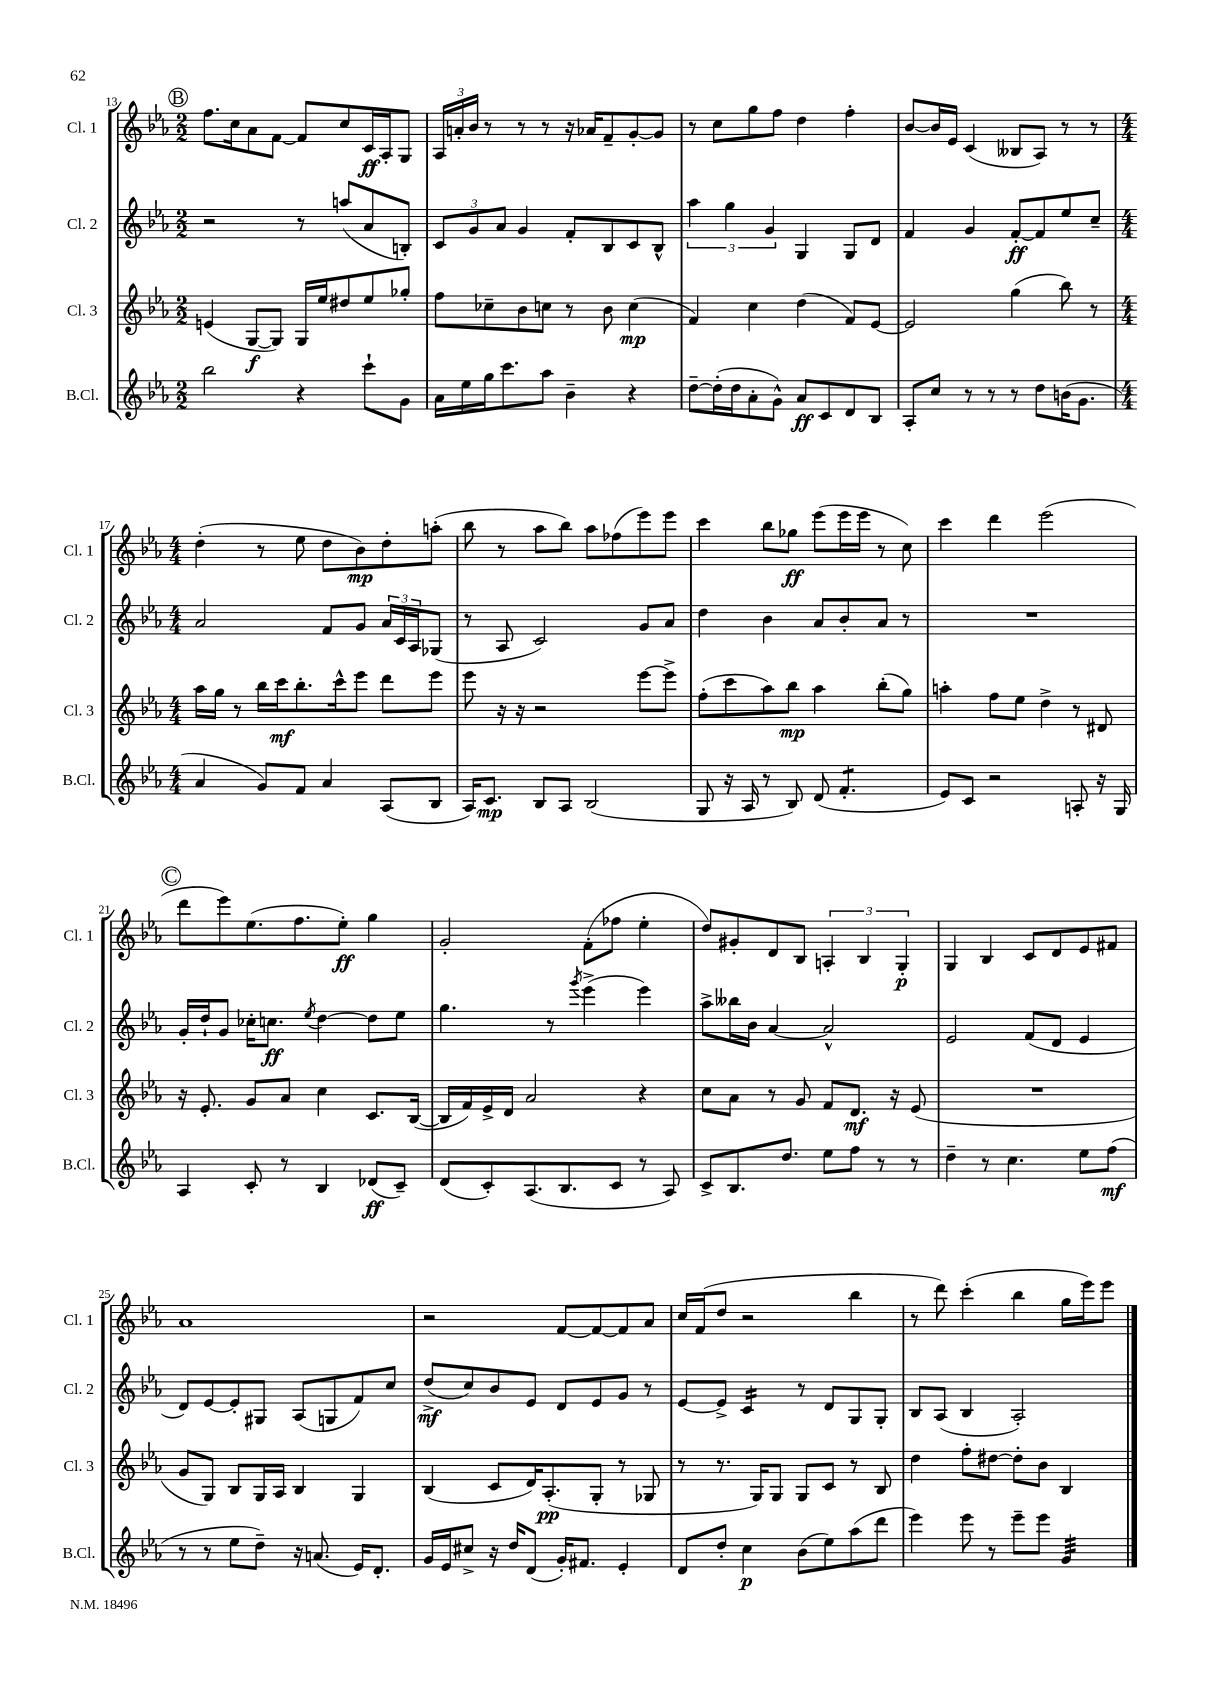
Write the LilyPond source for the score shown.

<<
\new StaffGroup <<
\new Staff = "s0" \with { instrumentName = "Cl. 1" shortInstrumentName = "Cl. 1" } {
    \clef treble \key ees \major \numericTimeSignature \time 2/2
    \mark \markup { \circle "B" } f''8. c''16 aes'8 f'8~ f'8 c''8 c'16\ff aes16-. g8 |
    \tuplet 3/2 { aes16 a'16-. bes'16 } r8 r8 r8 r16 aes'16 f'8-- g'8~-. g'8 |
    r8 c''8 g''8 f''8 d''4 f''4-. |
    bes'8~ bes'16 ees'16 c'4( beses8 aes8) r8 r8 |
    \numericTimeSignature \time 4/4 d''4-.( r8 ees''8 d''8 bes'8\mp) d''8-. a''8-.( |
    bes''8 r8 aes''8 bes''8) aes''8 fes''8( ees'''8) ees'''8 |
    c'''4 bes''8 ges''8\ff ees'''8( ees'''16 ees'''16 r8 c''8) |
    c'''4 d'''4 ees'''2( |
    \mark \markup { \circle "C" } d'''8 ees'''8) ees''8.( f''8. ees''8-.\ff) g''4 |
    g'2-. f'8-.( fes''8 ees''4-. |
    d''8) gis'8-. d'8 bes8 \tuplet 3/2 { a4-. bes4 g4-.\p } |
    g4 bes4 c'8 d'8 ees'8 fis'8 |
    aes'1 |
    r2 f'8~ f'8~ f'8 aes'8 |
    c''16 f'16( d''8 r2 bes''4 |
    r8 d'''8) c'''4-.( bes''4 g''16 ees'''16) ees'''8 \bar "|." |
}
\new Staff = "s1" \with { instrumentName = "Cl. 2" shortInstrumentName = "Cl. 2" } {
    \clef treble \key ees \major \numericTimeSignature \time 2/2
    \mark \markup { \circle "B" } r2 r8 a''8( aes'8 b8-.) |
    \tuplet 3/2 { c'8 g'8 aes'8 } g'4 f'8-. bes8 c'8 bes8-^ |
    \tuplet 3/2 { aes''4 g''4 g'4 } g4 g8 d'8 |
    f'4 g'4 f'8~-.\ff f'8 ees''8 c''8-- |
    \numericTimeSignature \time 4/4 aes'2 f'8 g'8 \tuplet 3/2 { aes'16 c'16 aes16 } ges8( |
    r8 aes8 c'2) g'8 aes'8 |
    d''4 bes'4 aes'8 bes'8-. aes'8 r8 |
    R1 |
    \mark \markup { \circle "C" } g'16-. d''16-! g'8 ces''16-. c''8.\ff \acciaccatura { ees''8 } d''4~ d''8 ees''8 |
    g''4. r8 \acciaccatura { g'''8 } ees'''4->( ees'''4) |
    aes''8-> beses''16 bes'16 aes'4~ aes'2-^ |
    ees'2 f'8( d'8 ees'4 |
    d'8) ees'8~ ees'8-. gis8 aes8( g8 f'8) c''8 |
    d''8->\mf( c''8) bes'8 ees'8 d'8 ees'8 g'8 r8 |
    ees'8~ ees'8-> c'4:16 r8 d'8 g8 g8-. |
    bes8 aes8( bes4 aes2-.) \bar "|." |
}
\new Staff = "s2" \with { instrumentName = "Cl. 3" shortInstrumentName = "Cl. 3" } {
    \clef treble \key ees \major \numericTimeSignature \time 2/2
    \mark \markup { \circle "B" } e'4( g8~\f g8) g16 ees''16 dis''8 ees''8 ges''8-. |
    f''8 ces''8-- bes'8 c''8 r8 bes'8 c''4\mp( |
    f'4) c''4 d''4( f'8) ees'8~ |
    ees'2 g''4( bes''8) r8 |
    \numericTimeSignature \time 4/4 aes''16 g''16 r8 bes''16 c'''16\mf bes''8.-. c'''16-^ ees'''8 d'''8 ees'''8 |
    ees'''8 r16 r16 r2 ees'''8~ ees'''8-> |
    f''8-.( c'''8 aes''8) bes''8\mp aes''4 bes''8-.( g''8) |
    a''4-. f''8 ees''8 d''4-> r8 dis'8 |
    \mark \markup { \circle "C" } r16 ees'8.-. g'8 aes'8 c''4 c'8. bes16~( |
    bes16 f'16) ees'16-> d'16 aes'2 r4 |
    c''8 aes'8 r8 g'8 f'8 d'8.\mf r16 ees'8( |
    R1 |
    g'8 g8) bes8 g16 aes16 bes4 g4 |
    bes4( c'8 d'16) aes8.-.\pp( g8-. r8 ges8 |
    r8 r8. g16) g8 g8 c'8 r8 bes8 |
    d''4 f''8-. dis''8~ dis''8-. bes'8 bes4 \bar "|." |
}
\new Staff = "s3" \with { instrumentName = "B.Cl." shortInstrumentName = "B.Cl." } {
    \clef treble \key ees \major \numericTimeSignature \time 2/2
    \mark \markup { \circle "B" } bes''2 r4 c'''8-! g'8 |
    aes'16 ees''16 g''16 c'''8. aes''8 bes'4-- r4 |
    d''8~-- d''16-.( d''16 aes'8-. g'8-^) aes'8\ff c'8 d'8 bes8 |
    aes8-. c''8 r8 r8 r8 d''8 b'16( g'8. |
    \numericTimeSignature \time 4/4 aes'4 g'8) f'8 aes'4 aes8( bes8 |
    aes16) c'8.\mp bes8 aes8 bes2( |
    g8 r16 aes16 r8 bes8) d'8( f'4.:8-. |
    ees'8) c'8 r2 a8-. r16 g16 |
    \mark \markup { \circle "C" } aes4 c'8-. r8 bes4 des'8\ff( c'8--) |
    d'8( c'8-.) aes8.( bes8. c'8 r8 aes8) |
    c'8-> bes8. d''8. ees''8 f''8 r8 r8 |
    d''4-- r8 c''4. ees''8 f''8\mf( |
    r8 r8 ees''8 d''8--) r16 a'8.( ees'16) d'8.-. |
    g'16 ees'16 cis''8-> r16 d''16 d'8( g'16-.) fis'8. ees'4-. |
    d'8 d''8-. c''4\p bes'8( ees''8) aes''8( d'''8 |
    ees'''4) ees'''8 r8 ees'''8-- ees'''8 g'4:32 \bar "|." |
}
>>
>>
\layout { \context { \Score currentBarNumber = #13 } }
